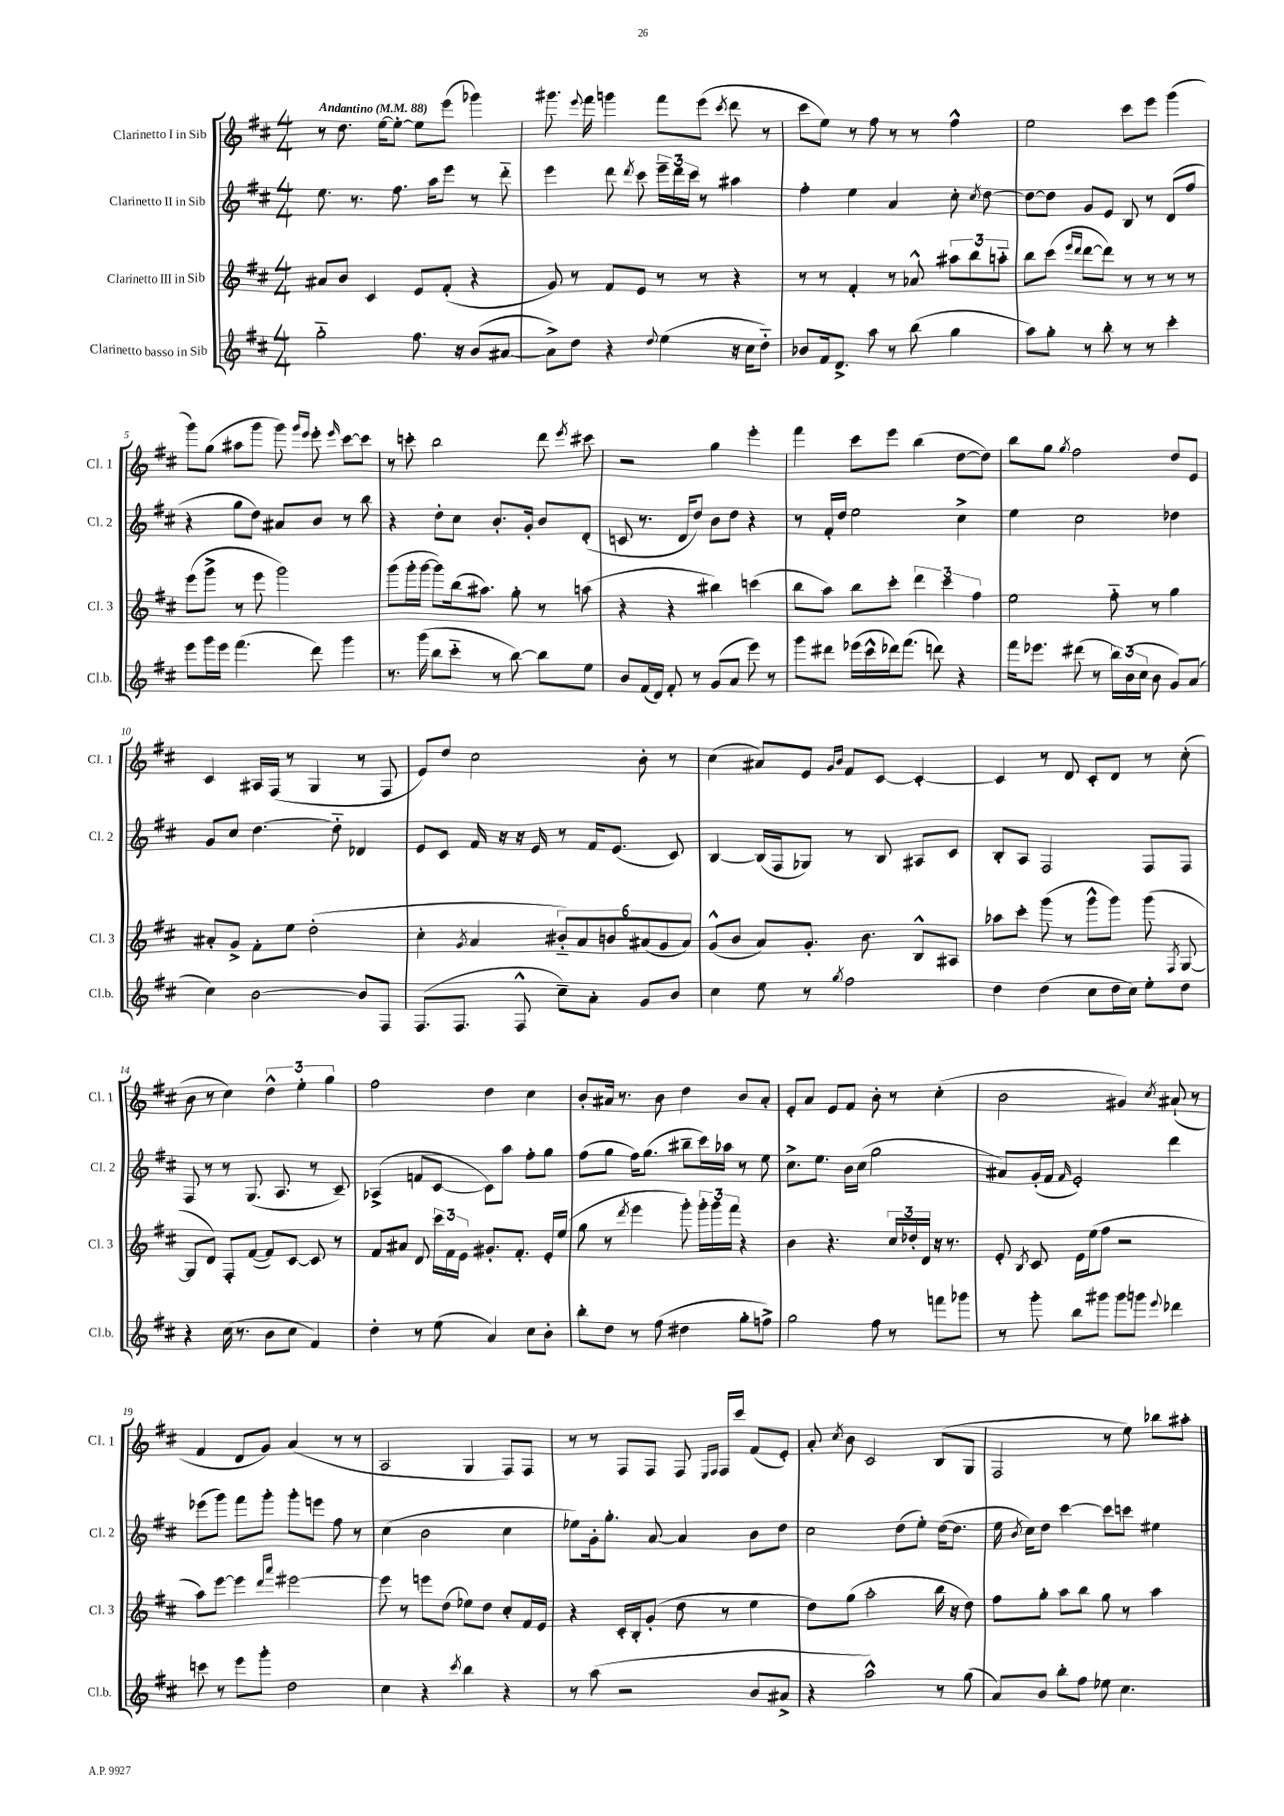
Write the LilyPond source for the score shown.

<<
\new StaffGroup <<
\new Staff = "s0" \with { instrumentName = "Clarinetto I in Sib" shortInstrumentName = "Cl. 1" } {
    \clef treble \key d \major \numericTimeSignature \time 4/4 \tempo "Andantino" 4 = 88
    \autoBeamOff r8 d''8. e''16[~ e''8]~-. e''8[ e'''8]( ges'''4) |
    gis'''8. \appoggiatura { e'''8 } fis'''16 g'''4 fis'''8[ e'''8]( \acciaccatura { cis'''8 } d'''8 r8 |
    cis'''8[ e''8]) r8 fis''8 r8 r8 fis''4-^ |
    e''2 cis'''8[ e'''8] g'''4( |
    g'''8[) g''8]( ais''8[ g'''8] g'''8) \grace { g'''16[ e'''16] } e'''8-. \grace { e'''16 } cis'''8[~ cis'''8] |
    r8 c'''8-. b''2 d'''8 \acciaccatura { e'''8 } cis'''8 |
    r2 g''4 e'''4-. |
    fis'''4 cis'''8[ e'''8] b''4( d''8[~ d''8]) |
    b''8[ g''8] \acciaccatura { g''8 } fis''2 d''8[ e'8] |
    cis'4 ais16[ fis16]( r8 g4 r8 fis8 |
    e'8[) d''8] cis''2 b'8-. r8 |
    cis''4( ais'8[) e'8] \grace { g'16[ b'16] } fis'8[ cis'8]~ cis'4~-. |
    cis'4 r8 d'8 cis'8[-. d'8] r8 cis''8-.( |
    b'8 r8 cis''4) \tuplet 3/2 { d''4-^ e''4-. g''4 } |
    fis''2 d''4 cis''4 |
    b'8[-. ais'16] r8. b'8 d''4 b'8[ ais'8]-. |
    e'8[-. a'8] e'8[ fis'8] b'8-. r8 cis''4-.( |
    b'2 gis'4) \acciaccatura { cis''8 } ais'8-!( r8 |
    fis'4 d'8[ g'8]) a'4( r8 r8 |
    a2 g4 fis8[) fis8] |
    r8 r8 fis8[ fis8] fis8 \grace { e16[ fis16] } fis16[ cis'''16] fis'8[( e'8]-.) |
    a'8-. \acciaccatura { cis''8 } b'8 cis'2 b8[( g8] |
    fis2 r8 e''8) bes''8[ ais''8]-. \bar "|." |
}
\new Staff = "s1" \with { instrumentName = "Clarinetto II in Sib" shortInstrumentName = "Cl. 2" } {
    \clef treble \key d \major \numericTimeSignature \time 4/4
    \autoBeamOff e''8. r8. fis''8. a''16[ e'''8] r8 d'''8-_ |
    e'''4 d'''8 \acciaccatura { d'''8 } cis'''8 \tuplet 3/2 { e'''16[-- d'''16 cis'''16] } r8 ais''4 |
    fis''4-. e''4 a'4 cis''8-. \acciaccatura { cis''8 } d''8~ |
    d''8[~ d''8] g'8[ e'8] b8 r8 d'8[( fis''8] |
    r4 g''8[ d''8]) ais'8[ b'8] r8 b''8 |
    r4 d''8[-. cis''8] b'8.[-. g'16]-. b'8[ d'8]-.( |
    c'8 r8. d'16[ d''8]) b'8[ d''8] r4 |
    r8 fis'16[-. d''16] e''2 cis''4-> |
    e''4 cis''2 des''4 |
    g'8[ cis''8] d''4.~ d''8-_ des'4 |
    e'8[ cis'8] fis'16 r16 r16 e'16 r8 fis'16[ e'8.]( cis'8) |
    b4~ b16[( fis16 ges8]) r8 b8 ais8[ cis'8] |
    b8[-. a8] fis2 fis8[ fis8] |
    fis8 r8 r8 g8.( a8. r8 cis'8--) |
    aes4->( f'8[ cis'8]~ cis'8[) a''8] fis''8[-. g''8] |
    fis''8[( g''8] fis''16[) g''8.]( bis''8[-- cis'''16) aes''16] r8 e''8 |
    cis''8.[-> e''8.] b'16[ cis''16]( g''2 |
    ais'8[) g'16-.( fis'16] \grace { fis'16 } e'2-.) d'''4 |
    ees'''8[( g'''8]) fis'''8[ g'''8]-. g'''8[-. e'''8] fis''8 r8 |
    cis''4( b'2 cis''4 |
    ees''8[) g'16-. g''8.]-. a'8~ a'4 b'8[ d''8] |
    cis''2 d''8[( e''8]-.) d''16[~( d''8.] |
    e''16 \acciaccatura { b'8 } cis''16[) d''8] cis'''4~ cis'''8[ c'''8] eis''4 \bar "|." |
}
\new Staff = "s2" \with { instrumentName = "Clarinetto III in Sib" shortInstrumentName = "Cl. 3" } {
    \clef treble \key d \major \numericTimeSignature \time 4/4
    \autoBeamOff ais'8[ b'8] cis'4 e'8[ fis'8]-.( r4 |
    g'8) r8 fis'8[ e'8] r8 r8 r4 |
    r8 r8 fis'4-. r8 aes'8-^ \tuplet 3/2 { ais''8[ b''8 a''8]-_ } |
    b''8[ cis'''8]( \grace { e'''16[ d'''16] } d'''8[~ d'''8]) r8 r8 r8 r8 |
    e'''8[( g'''8]-> r8 e'''8 g'''2) |
    g'''8[( g'''16-. g'''16]~ g'''8[) b''16( ais''8.]) g''8-. r8 a''8( |
    r4 r4 bis''4) c'''4( |
    b''8[ a''8]) b''8[ cis'''8]-. \tuplet 3/2 { d'''4 cis'''4 fis''4 } |
    e''2 fis''8-_ r8 g''4 |
    ais'8[-. g'8]-> fis'8[-. e''8] d''2-.( |
    cis''4-. \acciaccatura { g'8 } a'4 \tuplet 6/4 { bis'8[-_) a'8 b'8 ais'8( g'8 ais'8]) } |
    g'8[-^( b'8] a'8[) g'8.]-. b'8. b8[-^ ais8] |
    aes''8[ cis'''8]-. g'''8( r8 g'''8[-^ g'''8]) g'''8( \acciaccatura { fis8 } g8~ |
    g8[ d'8]) fis8[-. fis'8]~( fis'8[) cis'8]~ cis'8 r8 |
    fis'8[ ais'8] d'8 \tuplet 3/2 { cis'''16[ fis'16 e'16] } gis'8.[-. fis'8.]-. e'16[-. e''16]( |
    g''8 r8 \acciaccatura { d'''8 } e'''4 g'''8-.) \tuplet 3/2 { g'''16[-. g'''16 fis'''16] } r4 |
    b'4 r4. \tuplet 3/2 { cis''16[ des''16-. d'16] } r16 r8. |
    e'8-. \acciaccatura { b8 } cis'8 e'16[ e''16( fis''8] r2 |
    a''8[) e'''8]~ e'''4 \grace { d'''16[ a'''16] } eis'''2~ |
    eis'''8 r8 e'''8[ d''8]( ees''8[) d''8] cis''8[-. fis'16 e'16] |
    r4 cis'16[-. b16-. g'8]-.( d''8 r8 e''4 |
    d''8[) g''8]( a''2-. b''16 r16 d''8) |
    fis''8[ g''8]-. a''8[ b''8] g''8 r8 a''4 \bar "|." |
}
\new Staff = "s3" \with { instrumentName = "Clarinetto basso in Sib" shortInstrumentName = "Cl.b." } {
    \clef treble \key d \major \numericTimeSignature \time 4/4
    \autoBeamOff g''2-_ fis''8. r16 b'8[( ais'8]~ |
    ais'8[->) d''8] r4 \appoggiatura { d''8 } e''4( r16 cis''16[ d''8]-_) |
    bes'8[ fis'16 d'8.]-> a''8 r8 b''8( g''4 |
    a''8[) g''8]-. r8 b''8-. r8 r8 cis'''4-. |
    e'''8[ g'''16 e'''16] fis'''4.( d'''8) g'''4 |
    r8. g'''16( b''8[ cis'''8]-_ r8 b''8~) b''8[ e''8] |
    b'8[ fis'16( d'16]) fis'8-. r8 g'8[( a'8] e'''8) r8 |
    g'''8[ dis'''8] ees'''16[( cis'''16-^ des'''16) fis'''8.]( d'''8) r4 |
    fis'''16[ ees'''8.] dis'''8( r8 \tuplet 3/2 { b''16[) b'16( cis''16] } b'8 g'8[) a'8]( |
    cis''4) b'2~ b'8[ fis8] |
    fis8.[( fis8.] fis8-^ cis''8[--) a'8]-. g'8[ b'8] |
    cis''4 e''8 r8 \acciaccatura { g''8 } fis''2 |
    d''4 d''4( cis''8[ d''16 cis''16]) e''8[-. d''8] |
    r4 cis''16( r8. b'8[ cis''8] fis'4) |
    d''4-. r8 e''8( a'4) cis''8[ b'8]-. |
    b''8[-. d''8] r8 fis''8( dis''4 g''8[-. f''8]->) |
    g''2 fis''8 r8 f'''8[ ges'''8] |
    r8 g'''8-. b''8[ gis'''8] gis'''8[ g'''8] \appoggiatura { e'''8 } des'''4 |
    c'''8 r8 e'''8[ g'''8]-. d''2 |
    cis''4 r4 \acciaccatura { cis'''8 } b''4 r4 |
    r8 a''8( r2 b'8[ ais'8]-> |
    r4 a''2-^) r8 g''8( |
    a'8[) b'8] b''8[-. fis''8] ees''8 cis''4. \bar "|." |
}
>>
>>
